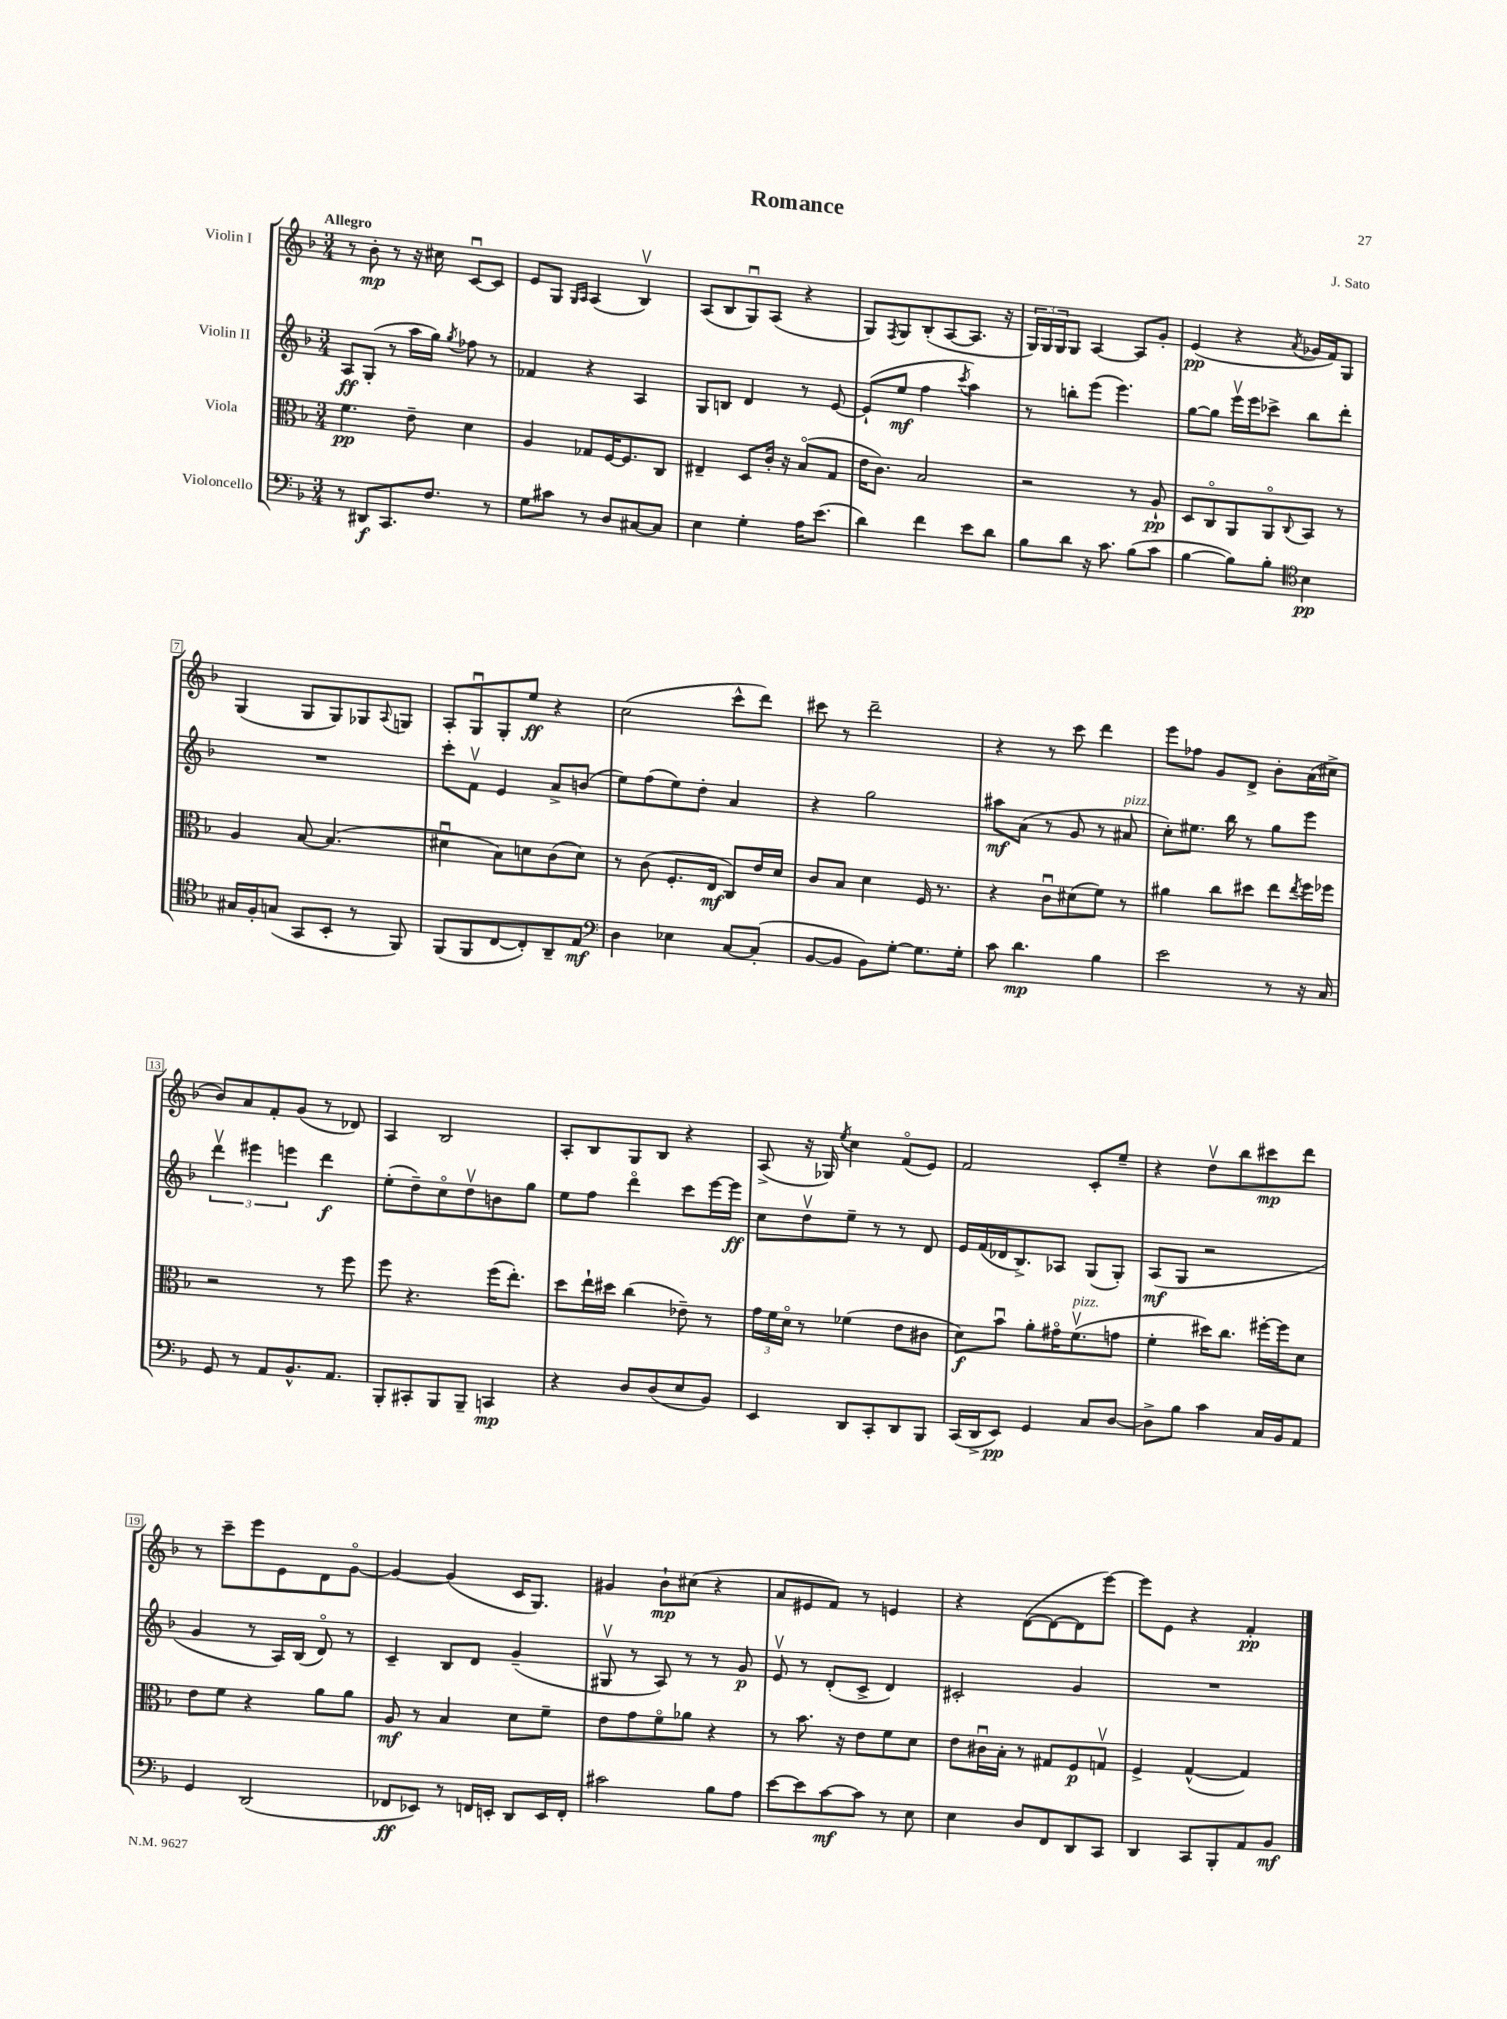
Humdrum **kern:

**kern	**kern	**kern	**kern
*staff4	*staff3	*staff2	*staff1
*clefF4	*clefC3	*clefG2	*clefG2
*k[b-]	*k[b-]	*k[b-]	*k[b-]
*M3/4	*M3/4	*M3/4	*M3/4
8r	4.f\	8A/L	8r
8DD#/L	.	(8G'/J	8b-'\
8.CC/	.	8r	8r
.	8e~\	16aa\LL	16r
8.F/J	.	16gg\JJ)	16cc#\
.	.	8qgg/	.
.	4d\	8ff-\	[8cu/L
8r	.	8r	8c/]J
=	=	=	=
8G\L	4A/	4f-/	8e/L
8c#\J	.	.	8G/J
.	.	.	16qqG/LL
.	.	.	16qqA/JJ
8r	8G-/L	4r	(4A/
8D/L	[16F/K	.	.
.	8.F/]	.	.
[8C#/	.	4A/	4B-v/)
8C#/]J	8C/J	.	.
=	=	=	=
4E\	4E#~/	8G/L	(8A/L
.	.	8B/J	8B-/
4G'\	8D/L	4d/	8Gu/)
.	16c'/Jk	.	(8A/J
.	16r	.	.
16A\LK	(8B-o/L	8r	4r
(8.e\J	.	.	.
.	8G/J	[8e/	.
=	=	=	=
4d\)	16e\LK	(8e`/]L	8G/L)
.	8.c\J)	.	.
.	.	.	8qF/
.	.	8ee/J	8G/
4f\	2B-/	4ff\	(8B-'/
.	.	.	[8A/
.	.	8qccc/	.
8e\L	.	4aa\)	8.A/]J
8d\J	.	.	.
.	.	.	16r
=	=	=	=
8B-\L	2r	8r	24G/LL)
.	.	.	24G/
.	.	.	24G/J
8d\J	.	8bb'\L	8G/J
16r	.	(8eee\J	[4A/
8.c\	.	.	.
.	.	4.eee\)	.
(8B-\L	8r	.	8A/]L
8c\J	8A`/	.	8g'/J
=	=	=	=
[4B-\	8D/L	[8gg\L	(4e/
.	8Co/	8gg\]J	.
8B-\]L)	8AA/	16eeev\LL	4r
.	.	16eee\J	.
8B-'\J	8AAo/	8ccc-^\J	.
*clefC4	*	*	*
.	8qqC/	.	8qa/
4B-\	8BB-/J	8bb-\L	16g-/LL
.	.	.	16f/J)
.	8r	8ddd'\J	8G/J
=	=	=	=
16G#/LL	4A/	2.r	(4G/
16F'/J	.	.	.
(8G/J	.	.	.
8GG/L	[8B-/	.	8G/L
8BB-'/J	(4.B-/]	.	8G/)
8r	.	.	8G-/
.	.	.	8qqA/
8FF/)	.	.	8G/J
=	=	=	=
(8FF/L	4d#u\	8ccc'\L	8A'/L
8FF/	.	8fv\J	8Gu/
[8C/	8B-\L)	4e/	8G'/
8C'/])	8d\	.	8ee/J
8AA~/	(8c\	8a^/L	4r
8E/J	8d\J)	(8b/J	.
=	=	=	=
*clefF4	*	*	*
4D\	8r	8ee\L)	(2cc\
.	(8c\	(8ff\	.
4E-\	8.F'/L	8ee\)	.
.	.	8dd'\J	.
.	16E/Jk	.	.
[8C/L	8C/L)	4a/	8ccc^^\L
(8C'/]J	16e/L	.	8ddd\J)
.	16d/JJ	.	.
=	=	=	=
[8BB-/L	8c/L	4r	8ccc#\
8BB-/]J	8B-/J	.	8r
8BB-\L)	4d\	2gg\	2ddd~\
[8G'\J	.	.	.
8.G\]L	16F/	.	.
.	8.r	.	.
16G'\Jk	.	.	.
=	=	=	=
8c\	4r	8aa#\L	4r
4.d\	.	(8a\J	.
.	8cu\L	8r	8r
.	(8d#\	8g/	8ccc\
4B-\	8f\J)	8r	4ddd\
.	8r	8a#/	.
=	=	=	=
2e\	4a#\	8cc'\L)	8eee\L
.	.	8.ee#\J	8ff-\J
.	8cc\L	.	8g/L
.	.	16bb-\	.
.	8dd#\J	8r	8d^/J
8r	8ee\L	8gg\L	8b-'\L
.	8qee/	.	.
16r	16ff\L	8eee\J	(16a\L
16C/	16ff-\JJ	.	16cc#^\JJ
=	=	=	=
8GG/	2r	6dddv\	8b-/L)
8r	.	.	8a/
.	.	6eee#\	.
8AA/L	.	.	8f'/
.	.	6eee\	.
8.BB-^^/	.	.	(8g/J
.	8r	4ddd\	8r
8.AA/J	.	.	.
.	8ff\	.	8d-/)
=	=	=	=
8BBB-'/L	8ff\	(8ee'\L	4A/
8CC#'/	4.r	8dd~\)	.
8BBB-/	.	8cco\	2B-/
8BBB-~/J	.	8ddv\	.
4CC/	(16ff\LK	8b\	.
.	8.ee'\J)	.	.
.	.	8gg\J	.
=	=	=	=
4r	8dd\L	8ee\L	8A'/L
.	16ee`\L	8ff\J	8B-/
.	16dd#\JJ	.	.
8D/L	(4cc\	4dddo\	8G/
(8D/	.	.	8B-/J
8E/	8e-~\)	8ccc\L	4r
8BB-/J)	8r	[16eee\L	.
.	.	16eee\]JJ	.
=	=	=	=
4EE/	24g\LL	8cc\L	(8A^/
.	24f\	.	.
.	24do\JJ	.	.
.	8r	8ddv\	16r
.	.	.	16G-/)
.	.	.	8qee/
8DD/L	(4f-\	8ee~\J	4cc\
8CC'/	.	8r	.
8DD/	8e\L	8r	(8fo/L
8BBB-/J	8c#\J	8d/	8e/J)
=	=	=	=
(16CC/LL	8d\L)	16e/LL	2f/
16DD^/J	.	(16f/	.
8EE/J)	8b-u\J	16d-/J	.
.	.	8.B-^/)	.
4GG/	8a'\L	.	.
.	16g#o\K	8A-/J	.
.	(8.fv\	.	.
8C/L	.	(8G/L	8c'/L
[8D/J	8g\J	8G'/J)	8ee~/J
=	=	=	=
8D^\]L	4f'\	(8A/L	4r
8B-\J	.	8G/J	.
4c\	16dd#\LK)	2r	8ddv\L
.	8.cc\J	.	.
.	.	.	8bb-\
16C/LL	[16ff#'\LL	.	8ccc#\
16BB-/J	16ff#\]J	.	.
8AA/J	8d\J	.	8ddd\J
=	=	=	=
4GG/	8e\L	4g/	8r
.	8f\J	.	8ccc~\L
(2DD/	4r	8r	8eee\
.	.	16A/LL)	8e\
.	.	(16B-/JJ	.
.	8a\L	8do/)	8d\
.	8a\J	8r	[8go\J
=	=	=	=
8FF-/L	8A/	4c~/	4g/_
8EE-/J)	8r	.	.
8r	4B-/	8B-/L	(4g/]
16FF/LL	.	8d/J	.
16EE'/JJ	.	.	.
8DD/L	8d\L	(4g~/	16c/LK
.	.	.	8.G/J)
16EE/L	8f~\J	.	.
16FF'/JJ	.	.	.
=	=	=	=
2c#\	8e\L	8G#v/	4g#/
.	8g\	8r	.
.	8fo\	8A/)	8b-`\L
.	8a-\J	8r	(8cc#\J
8B-\L	4r	8r	4r
8A\J	.	8g/	.
=	=	=	=
[8e\L	8r	8ev/	8a/L
8e\]	8.b-\	8r	8e#/
[8c\	.	(8d'/L	8f/J)
.	16r	.	.
8c\]J	8e\L	8c^/J	8r
8r	8f\	4d/)	4e/
8E\	8d\J	.	.
=	=	=	=
4E\	8e\L	2c#'/	4r
.	16c#u\L	.	.
.	16B-'\JJ	.	.
8D/L	8r	.	([8d\L
8FF/	8G#/L	.	8d\_
8DD/	8F/	4g/	8d\]
8CC/J	8Gv/J	.	[8eee\J)
=	=	=	=
4DD/	4F^/	2.r	8eee\]L
.	.	.	8e\J
8CC/L	([4G^^/	.	4r
8BBB-'/	.	.	.
8AA/	4G/])	.	4f'/
8BB-/J	.	.	.
==	==	==	==
*-	*-	*-	*-
